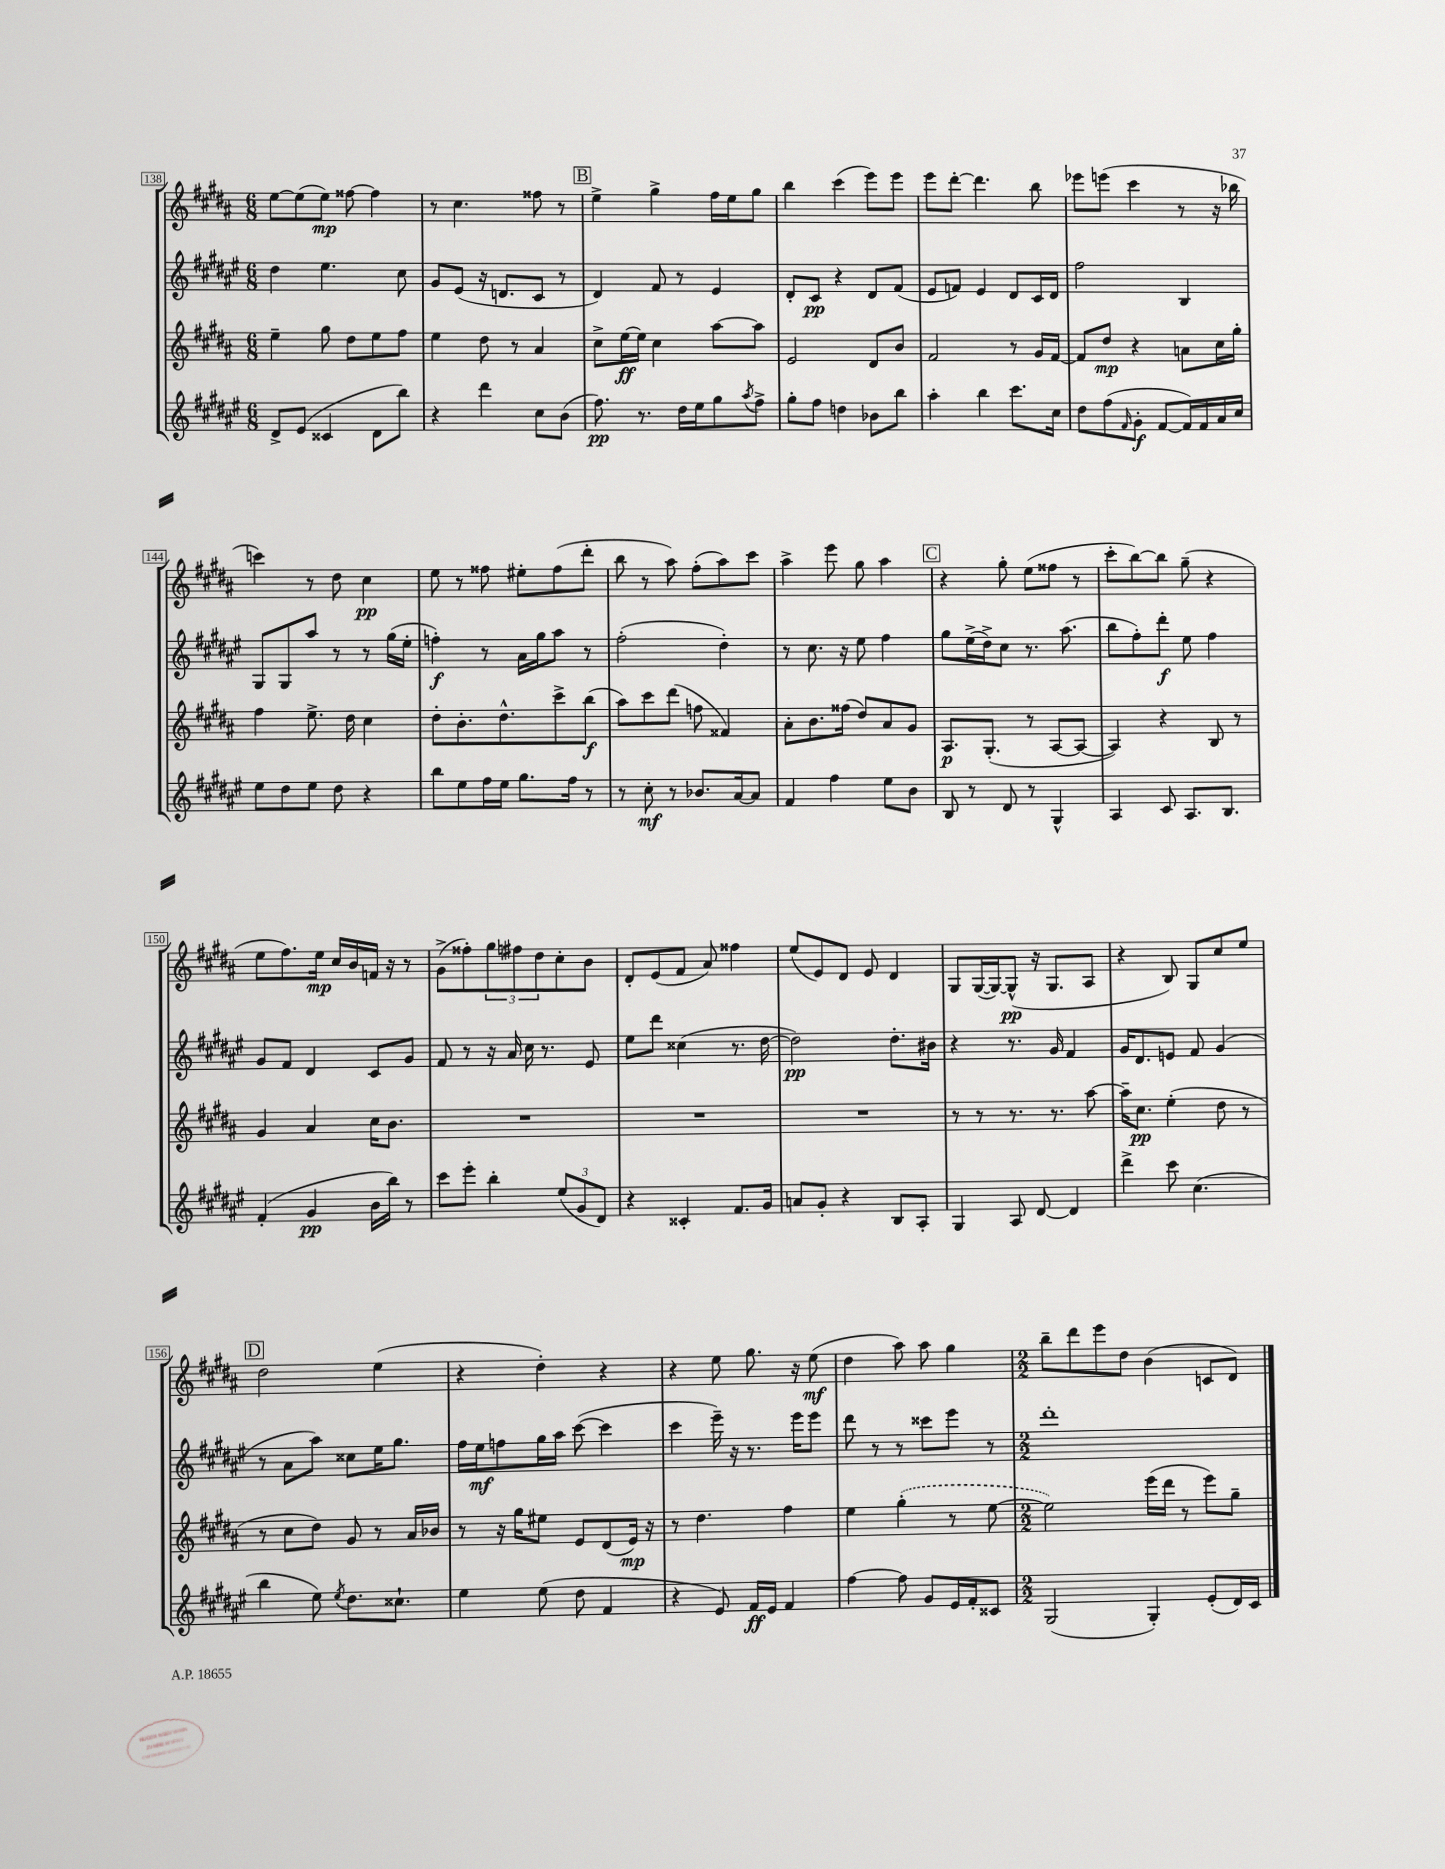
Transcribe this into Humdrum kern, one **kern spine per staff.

**kern	**dynam	**kern	**dynam	**kern	**dynam	**kern	**dynam
*part4	*part4	*part3	*part3	*part2	*part2	*part1	*part1
*staff4	*staff4	*staff3	*staff3	*staff2	*staff2	*staff1	*staff1
*clefG2	*	*clefG2	*	*clefG2	*	*clefG2	*
*k[f#c#g#d#a#e#]	*	*k[f#c#g#d#a#]	*	*k[f#c#g#d#a#e#]	*	*k[f#c#g#d#a#]	*
*M6/8	*	*M6/8	*	*M6/8	*	*M6/8	*
=138	=138	=138	=138	=138	=138	=138	=138
8d#^/L	.	4ee~\	.	4dd#\	.	[8ee\L	.
(8e#/J	.	.	.	.	.	(8ee\]	.
4c##X/	.	8gg#\	.	4.ee#\	.	8ee\J)	mp
.	.	8dd#\L	.	.	.	[8ff##X\	.
8d#\L	.	8ee\	.	.	.	4ff##\]	.
8bb\J)	.	8ff#\J	.	8cc#\	.	.	.
=139	=139	=139	=139	=139	=139	=139	=139
4r	.	4ee\	.	8g#/L	.	8r	.
.	.	.	.	(8e#/J	.	4.cc#\	.
4ddd#\	.	8dd#\	.	16r	.	.	.
.	.	.	.	8.dn/L	.	.	.
.	.	8r	.	.	.	.	.
8cc#\L	.	4a#/	.	8c#/J	.	8ff##X\	.
(8b\J	.	.	.	8r	.	8r	.
!!LO:REH:place=s1:t=B
=140	=140	=140	=140	=140	=140	=140	=140
8.ff#\)	pp	8cc#^\L	.	4d#/)	.	4ee^\	.
.	.	[16ee\L	ff	.	.	.	.
8.r	.	16ee\JJ]	.	.	.	.	.
.	.	4cc#\	.	8f#/	.	4gg#^\	.
16dd#\LL	.	.	.	8r	.	.	.
16ee#\J	.	.	.	.	.	.	.
8gg#\	.	[8aa#\L	.	4e#/	.	16ff#\LL	.
.	.	.	.	.	.	16ee\J	.
8qaa#/	.	.	.	.	.	.	.
8ff#^\J	.	8aa#\J]	.	.	.	8gg#\J	.
=141	=141	=141	=141	=141	=141	=141	=141
8gg#'\L	.	2e/	.	8d#'/L	.	4bb\	.
8ff#\J	.	.	.	8c#/J	pp	.	.
4ddn\	.	.	.	4r	.	(4ccc#\	.
8b-X\L	.	8d#/L	.	8d#/L	.	8eee\L)	.
8bb\J	.	8b/J	.	(8f#/J	.	8eee\J	.
=142	=142	=142	=142	=142	=142	=142	=142
4aa#'\	.	2f#/	.	8e#/L	.	8eee\L	.
.	.	.	.	8fn/J)	.	[8ddd#'\J	.
4bb\	.	.	.	4e#/	.	4.ddd#\]	.
8.ccc#\L	.	8r	.	8d#/L	.	.	.
.	.	16g#/LL	.	16c#/L	.	8bb\	.
16cc#\Jk	.	[16f#/JJ	.	16d#/JJ	.	.	.
=143	=143	=143	=143	=143	=143	=143	=143
8dd#\L	.	8f#/L]	.	2ff#\	.	8eee-X\L	.
(8ff#\	.	8dd#/J	mp	.	.	(8eeen\J	.
16qqf#/	.	.	.	.	.	.	.
8g#'\J	f	4r	.	.	.	4ccc#\	.
[8f#/L	.	.	.	.	.	.	.
16f#/L])	.	8an\L	.	4B/	.	8r	.
16f#/	.	.	.	.	.	.	.
16a#/	.	16cc#\L	.	.	.	16r	.
16cc#/JJ	.	16gg#'\JJ	.	.	.	16bb-X\	.
!!LO:LB:g=z
=144	=144	=144	=144	=144	=144	=144	=144
8ee#\L	.	4ff#\	.	8G#/L	.	4cccn\)	.
8dd#\	.	.	.	8G#/	.	.	.
8ee#\J	.	8.ee^\	.	8aa#/J	.	8r	.
8dd#\	.	.	.	8r	.	8dd#\	.
.	.	16dd#\	.	.	.	.	.
4r	.	4cc#\	.	8r	.	4cc#\	pp
.	.	.	.	(16gg#\LL	.	.	.
.	.	.	.	16ee#'\JJ	.	.	.
=145	=145	=145	=145	=145	=145	=145	=145
8bb\L	.	8dd#'\L	.	4ffn'\)	f	8ee\	.
8ee#\	.	8.b'\	.	.	.	8r	.
16ff#\L	.	.	.	8r	.	8ff##X\	.
16ee#\JJ	.	8.dd#^^\	.	.	.	.	.
8.gg#\L	.	.	.	16a#\LL	.	8ee#X'\L	.
.	.	.	.	16gg#\J	.	.	.
.	.	8ccc#^\	.	8aa#\J	.	(8ff##\	.
16ff#\Jk	.	.	.	.	.	.	.
8r	.	(8bb\J	f	8r	.	8ddd#'\J	.
=146	=146	=146	=146	=146	=146	=146	=146
8r	.	8aa#\L)	.	(2ff#'\	.	8bb\	.
8cc#'\	mf	8ccc#\	.	.	.	8r	.
8r	.	(8ddd#\J	.	.	.	8aa#\)	.
8.b-X/L	.	8ffn\	.	.	.	(8ff#'\L	.
.	.	4f##X/)	.	4dd#'\)	.	8aa#\)	.
[16a#/k	.	.	.	.	.	.	.
8a#/J]	.	.	.	.	.	8ccc#\J	.
=147	=147	=147	=147	=147	=147	=147	=147
4f#/	.	8a#'\L	.	8r	.	4aa#^\	.
.	.	8.b\	.	8.cc#\	.	.	.
4ff#\	.	.	.	.	.	8eee\	.
.	.	(16ff##X\Jk	.	16r	.	.	.
.	.	8dd#/L)	.	8ee#\	.	8gg#\	.
8ee#\L	.	8a#/	.	4ff#\	.	4aa#\	.
8b\J	.	8g#/J	.	.	.	.	.
!!LO:REH:place=s1:t=C
=148	=148	=148	=148	=148	=148	=148	=148
8B/	.	8.A#/L	p	8gg#\L	.	4r	.
8r	.	.	.	(16ee#^\L	.	.	.
.	.	(8.G#'/J	.	16dd#^\J)	.	.	.
8d#/	.	.	.	8cc#\J	.	8gg#'\	.
8r	.	8r	.	8.r	.	(8ee\L	.
4G#^^/	.	[8A#/L	.	.	.	8ff##X\J	.
.	.	.	.	(8.aa#\	.	.	.
.	.	8A#/J_	.	.	.	8r	.
=149	=149	=149	=149	=149	=149	=149	=149
4A#/	.	4A#/])	.	8bb\L	.	8ccc#'\L	.
.	.	.	.	8ff#'\)	.	[8bb\)	.
8c#/	.	4r	.	8ddd#'\J	f	8bb\J]	.
8.A#/L	.	.	.	8ee#\	.	(8gg#~\	.
.	.	8B/	.	4ff#\	.	4r	.
8.B/J	.	.	.	.	.	.	.
.	.	8r	.	.	.	.	.
!!LO:LB:g=z
=150	=150	=150	=150	=150	=150	=150	=150
(4f#'/	.	4g#/	.	8g#/L	.	8ee\L	.
.	.	.	.	8f#/J	.	8.ff#\)	.
4g#/	pp	4a#/	.	4d#/	.	.	.
.	.	.	.	.	.	16ee\Jk	mp
.	.	.	.	.	.	16cc#/LL	.
.	.	.	.	.	.	16b/	.
16b\LL	.	16cc#\KL	.	8c#/L	.	16fn/JJ	.
16bb\JJ)	.	8.b\J	.	.	.	16r	.
8r	.	.	.	8g#/J	.	8r	.
=151	=151	=151	=151	=151	=151	=151	=151
8ccc#\L	.	2.r	.	8f#/	.	(8g#^\L	.
8eee#'\J	.	.	.	8r	.	8ff##X'\)	.
4bb'\	.	.	.	16r	.	12gg#\	.
.	.	.	.	16a#/	.	.	.
.	.	.	.	.	.	12ff#X\	.
.	.	.	.	16cc#\	.	.	.
.	.	.	.	.	.	12dd#\	.
.	.	.	.	8.r	.	.	.
(12ee#/L	.	.	.	.	.	8cc#'\	.
12g#/	.	.	.	.	.	.	.
.	.	.	.	8e#/	.	8b\J	.
12d#/J)	.	.	.	.	.	.	.
=152	=152	=152	=152	=152	=152	=152	=152
4r	.	2.r	.	8ee#\L	.	8d#'/L	.
.	.	.	.	8ddd#\J	.	(8e/	.
4c##X'/	.	.	.	(4cc##X\	.	8f#/J	.
.	.	.	.	.	.	8a#/)	.
8.f#/L	.	.	.	8.r	.	4ff##X\	.
16g#/Jk	.	.	.	[16dd#\	.	.	.
=153	=153	=153	=153	=153	=153	=153	=153
8an/L	.	2.r	.	2dd#\])	pp	(8ee/L	.
8g#'/J	.	.	.	.	.	8e/)	.
4r	.	.	.	.	.	8d#/J	.
.	.	.	.	.	.	8e/	.
8B/L	.	.	.	8.dd#'\L	.	4d#/	.
8A#'/J	.	.	.	.	.	.	.
.	.	.	.	16b#X\Jk	.	.	.
=154	=154	=154	=154	=154	=154	=154	=154
4G#/	.	8r	.	4r	.	8G#/L	.
.	.	8r	.	.	.	([16G#/L	.
.	.	.	.	.	.	16G#/J_)	.
8A#/	.	8.r	.	8.r	.	(8G#^^/J]	pp
[8d#/	.	.	.	.	.	16r	.
.	.	8.r	.	16g#/	.	8.G#/L	.
4d#/]	.	.	.	4f#/	.	.	.
.	.	[8aa#\	.	.	.	8A#/J	.
=155	=155	=155	=155	=155	=155	=155	=155
4ddd#^\	.	16aa#~\KL]	.	16g#/KL	.	4r	.
.	.	8.cc#\J	pp	8.d#/	.	.	.
8ccc#\	.	(4ee'\	.	8en/J	.	8B/)	.
(4.cc#\	.	.	.	8f#/	.	8G#/L	.
.	.	8dd#\	.	(4g#/	.	8cc#/	.
.	.	8r	.	.	.	8ee/J	.
!!LO:LB:g=z
!!LO:REH:place=s1:t=D
=156	=156	=156	=156	=156	=156	=156	=156
4bb\	.	8r	.	8r	.	2dd#\	.
.	.	8cc#\L	.	8a#\L	.	.	.
8ee#\)	.	8dd#\J)	.	8aa#\J)	.	.	.
8qee#/	.	.	.	.	.	.	.
8.dd#\L	.	8g#/	.	8cc##X\L	.	.	.
.	.	8r	.	16ee#\K	.	(4ee\	.
8.cc##X`\J	.	.	.	8.gg#\J	.	.	.
.	.	16a#/LL	.	.	.	.	.
.	.	16b-X/JJ	.	.	.	.	.
=157	=157	=157	=157	=157	=157	=157	=157
4ee#\	.	8r	.	16ff#\LL	.	4r	.
.	.	.	.	16ee#\J	mf	.	.
.	.	16r	.	8ffn\	.	.	.
.	.	16gg#\KL	.	.	.	.	.
(8ee#\	.	8ee#X\J	.	16gg#\L	.	4dd#'\)	.
.	.	.	.	16aa#\JJ	.	.	.
8dd#\	.	8e/L	.	([8ccc#\	.	.	.
4f#/	.	(8d#/	.	4ccc#\]	.	4r	.
.	.	16e/Jk)	mp	.	.	.	.
.	.	16r	.	.	.	.	.
=158	=158	=158	=158	=158	=158	=158	=158
4r	.	8r	.	4ccc#\	.	4r	.
.	.	4.dd#\	.	.	.	.	.
8e#/)	.	.	.	16eee#~\)	.	8ee\	.
.	.	.	.	16r	.	.	.
16f#/LL	ff	.	.	8.r	.	8.gg#\	.
16e#/JJ	.	.	.	.	.	.	.
4f#/	.	4ff#\	.	.	.	.	.
.	.	.	.	16eee#\KL	.	16r	.
.	.	.	.	8eee#\J	.	(8ee\	mf
=159	=159	=159	=159	=159	=159	=159	=159
[4ff#\	.	4ee\	.	8ddd#\	.	4dd#\	.
.	.	.	.	8r	.	.	.
8ff#\]	.	(4gg#'\	.	8r	.	8aa#\)	.
8g#/L	.	.	.	8ccc##X\L	.	8aa#\	.
16e#/L	.	8r	.	8eee#\J	.	4gg#\	.
16f#'/J	.	.	.	.	.	.	.
8c##X/J	.	[8ee\	.	8r	.	.	.
=160	=160	=160	=160	=160	=160	=160	=160
*M2/2	*	*M2/2	*	*M2/2	*	*M2/2	*
(2G#/	.	2ee\])	.	1ddd#'	.	8bb~\L	.
.	.	.	.	.	.	8ddd#\	.
.	.	.	.	.	.	8eee\	.
.	.	.	.	.	.	8dd#\J	.
4G#'/)	.	(16eee\LL	.	.	.	(4b\	.
.	.	16ddd#\JJ	.	.	.	.	.
.	.	8r	.	.	.	.	.
(8e#'/L	.	8eee\L)	.	.	.	8cn/L	.
16d#/L)	.	8gg#~\J	.	.	.	8d#/J)	.
16c#/JJ	.	.	.	.	.	.	.
==	==	==	==	==	==	==	==
*-	*-	*-	*-	*-	*-	*-	*-
